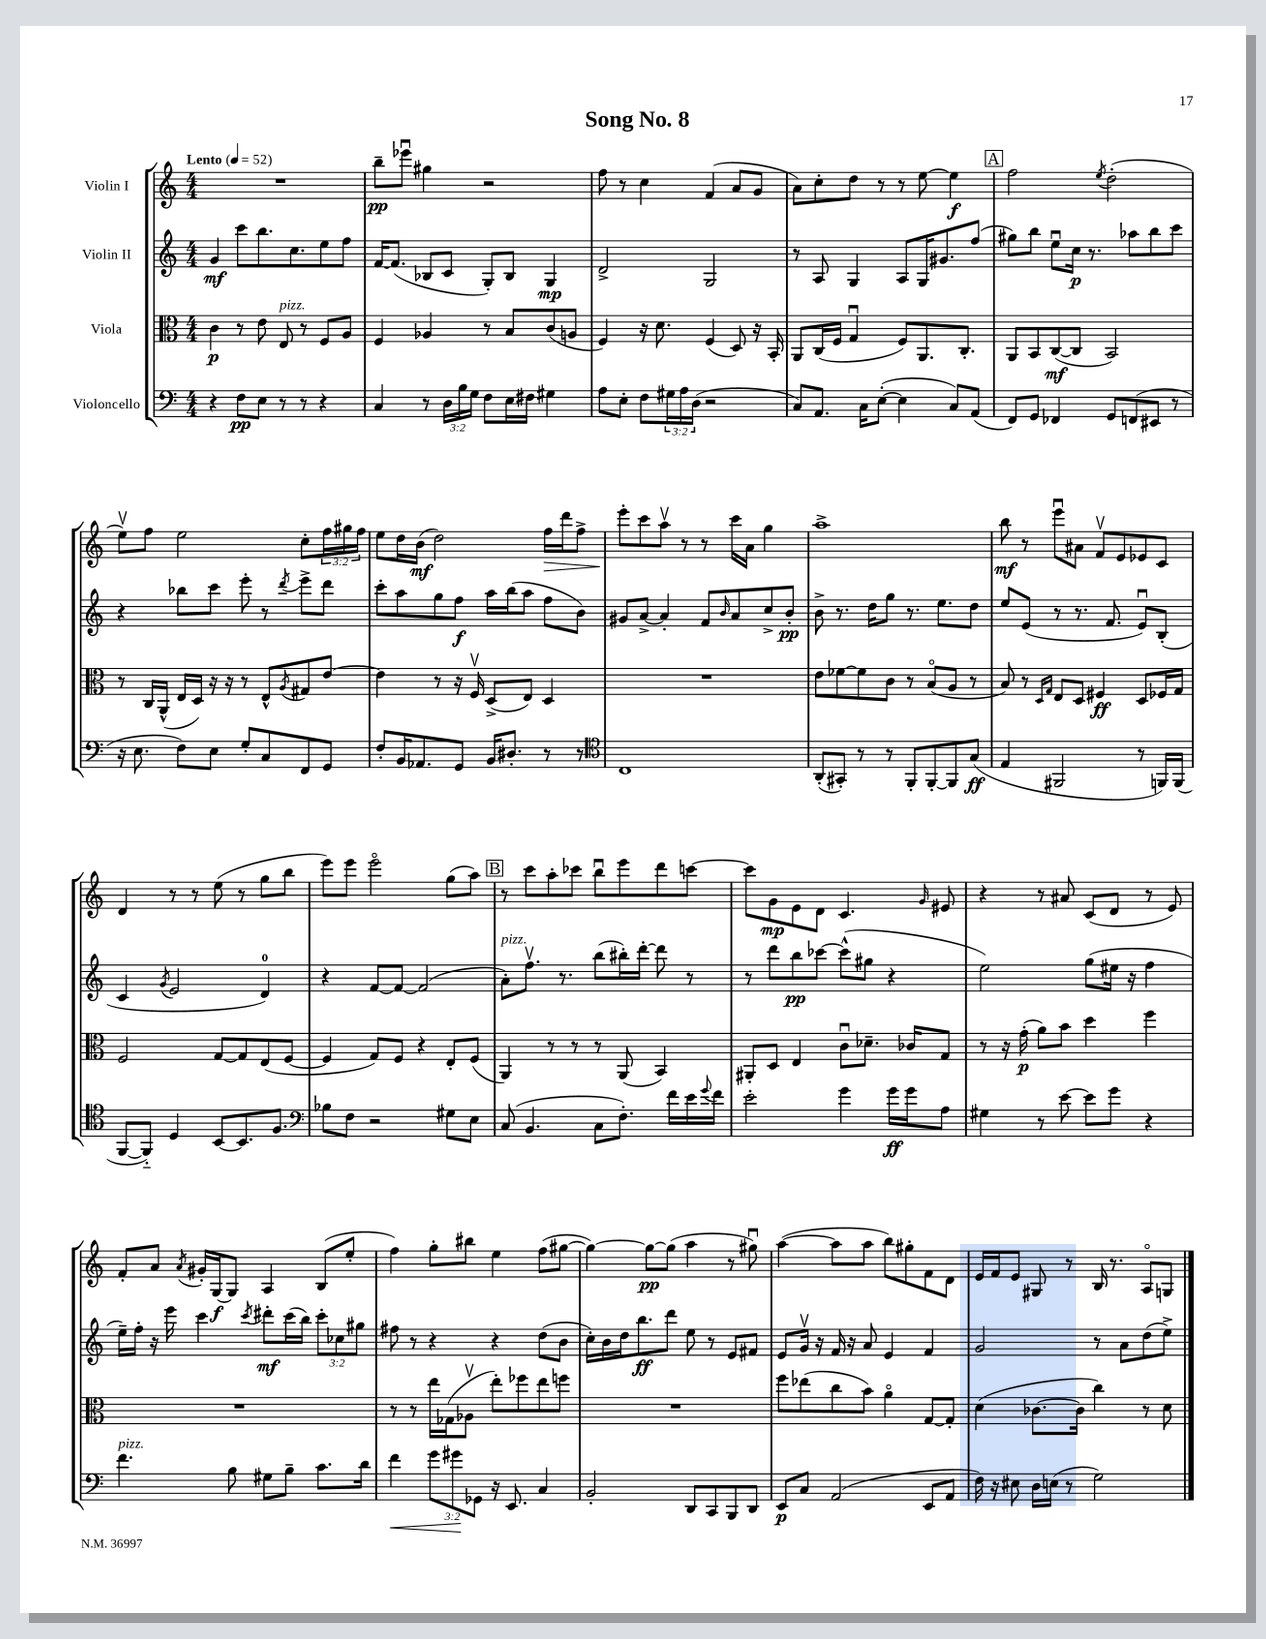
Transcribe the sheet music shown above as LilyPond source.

\header { title = "Song No. 8" }
<<
\new StaffGroup <<
\new Staff = "s0" \with { instrumentName = "Violin I" } {
    \clef treble \key c \major \numericTimeSignature \time 4/4 \override Staff.TupletNumber.text = #tuplet-number::calc-fraction-text \tempo "Lento" 4 = 52
    R1 |
    b''8--\pp ees'''8\downbow gis''4 r2 |
    f''8 r8 c''4 f'4( a'8 g'8 |
    a'8) c''8-. d''8 r8 r8 e''8~ e''4\f |
    \mark \markup { \box "A" } f''2 \acciaccatura { e''8 } d''2-.( |
    e''8\upbow) f''8 e''2 c''8-. \tuplet 3/2 { f''16 gis''16 f''16 } |
    e''8 d''16 b'16\mf( d''2) f''16\> d'''16 f''8-> |
    e'''8-.\! c'''8 a''8\upbow r8 r8 c'''16 a'16 g''4 |
    a''1-> |
    b''8\mf r8 e'''8\downbow ais'8 f'8\upbow e'8 ees'8 c'8 |
    d'4 r8 r8 e''8( r8 g''8 b''8 |
    e'''8) e'''8 e'''2\flageolet g''8( a''8) |
    \mark \markup { \box "B" } r8 c'''8 a''8-. ces'''8 b''8\downbow e'''8 d'''8 c'''8~ |
    c'''8 g'8\mp e'8 d'8 c'4. \grace { g'16 } eis'8 |
    r4 r8 ais'8 c'8( d'8 r8 e'8) |
    f'8-. a'8 \acciaccatura { a'8 } gis'16-. g16~\f g8 a4 b8( e''8-. |
    f''4) g''8-. bis''8 e''4 f''8( gis''8~ |
    gis''4~) gis''8~\pp gis''8( a''4 r8 gis''8\downbow) |
    a''4~( a''8 a''8 b''8) gis''8-. f'8 d'8 |
    e'16 f'16 e'8 gis8 r8 b16 r8. a8\flageolet g8 \bar "|." |
}
\new Staff = "s1" \with { instrumentName = "Violin II" } {
    \clef treble \key c \major \numericTimeSignature \time 4/4 \override Staff.TupletNumber.text = #tuplet-number::calc-fraction-text
    g'4\mf c'''8 b''8. c''8. e''8 f''8 |
    f'16~ f'8.( bes8 c'8 g8-.) bes8 g4\mp |
    d'2-> g2 |
    r8 a8 g4 a8 g16 gis'8. f''8( |
    \mark \markup { \box "A" } gis''8) b''8 e''8\downbow c''16\p r8. aes''8 b''8 c'''8 |
    r4 bes''8 c'''8 e'''8-. r8 \acciaccatura { d'''8 } e'''8-> d'''8 |
    c'''8-. a''8 g''8 f''8\f a''16 b''16( a''8 f''8 b'8) |
    gis'8 a'8~-> a'4-. f'8 \grace { b'16 } a'8 c''8-> b'8-.\pp |
    b'8-> r8. d''16 g''8 r8. e''8. d''8 |
    e''8 e'8( r8 r8. f'8. e'8\downbow) b8-.( |
    c'4 \acciaccatura { g'8 } e'2 d'4-0) |
    r4 f'8~ f'8~ f'2( |
    \mark \markup { \box "B" } a'8-.^\markup { \italic "pizz." }) f''8.\upbow r8. b''8( bis''16-.) d'''16~-. d'''8 r8 |
    r8 d'''8 b''8\pp ces'''8~ ces'''8-^( gis''8 r4 |
    e''2) g''8( eis''16 r16 f''4 |
    e''16--) f''16-. r16 e'''16 c'''4 \acciaccatura { c'''8 } dis'''8-.\mf c'''16( b''16) \tuplet 3/2 { c'''8-. ces''8 gis''8 } |
    fis''8 r8 r4 r4 d''8( b'8 |
    c''16-.) b'16 d''16 b''8.\ff d'''8 e''8 r8 e'8 fis'8 |
    e'8 g'16\upbow r16 f'16 r16 a'8 e'4 f'4 |
    g'2 r8 a'8 d''8( e''8->) \bar "|." |
}
\new Staff = "s2" \with { instrumentName = "Viola" } {
    \clef alto \key c \major \numericTimeSignature \time 4/4
    c'4\p r8 e'8 e8^\markup { \italic "pizz." } r8 f8 a8 |
    f4 aes4 r8 b8 c'8( a8 |
    f4) r16 d'8. f4( d8) r16 b,16-. |
    a,8 c16( f16 g4\downbow f8) a,8. c8.-. |
    \mark \markup { \box "A" } a,8 b,8 c8~\mf( c8 b,2) |
    r8 c16 a,16-^( e16 d16) r16 r16 r8 e8-^ \acciaccatura { a8 } gis8 e'8~ |
    e'4 r8 r16 f16\upbow d8->( e8) d4 |
    R1 |
    e'8 fes'8~ fes'8 c'8 r8 b8\flageolet( a8 r8 |
    b8) r8 \grace { d16 g16 } e8 d8 fis4\ff d8 fes16 g16 |
    f2 g8~ g8 e8( f8~ |
    f4 g8) f8 r4 e8-. f8( |
    \mark \markup { \box "B" } a,4) r8 r8 r8 a,8( b,4) |
    ais,8-. d8 e4 c'8\downbow des'8.-- ces'16 g8 |
    r8 r16 g'16-.\p( a'8) b'8 d''4 f''4 |
    R1 |
    r8 r8 e''16 ges16( aes8\upbow e''8-.) fes''8 e''8 f''8 |
    R1 |
    f''8 ees''8( c''8 b'8) a'4\flageolet g8~ g8-. |
    d'4( ces'8.~ ces'16 c''4) r8 d'8 \bar "|." |
}
\new Staff = "s3" \with { instrumentName = "Violoncello" } {
    \clef bass \key c \major \numericTimeSignature \time 4/4 \override Staff.TupletNumber.text = #tuplet-number::calc-fraction-text
    r4 f8\pp e8 r8 r8 r4 |
    c4 r8 \tuplet 3/2 { d16 b16 g16 } f8 e16 fis16 gis4 |
    a8 e8-. f8 \tuplet 3/2 { gis16 a16 d16( } r2 |
    c8) a,8. c16 e8~-.( e4 c8) a,8( |
    \mark \markup { \box "A" } f,8) g,8 fes,4 g,8 f,8( eis,8 r8 |
    r16 e8. f8) e8 g8-. c8 f,8 g,8 |
    f8-. b,16 aes,8. g,8 b,16 dis8.-. r8 r8 |
    \clef tenor c1 |
    a,8-.( gis,8-.) r8 r8 f,8-. f,8~-. f,8 g8\ff( |
    e4 fis,2 r8 f,16) f,16( |
    f,8~ f,8-_) d4 b,8~ b,8. f8. |
    \clef bass bes8 f8 r2 gis8 e8 |
    \mark \markup { \box "B" } c8( b,4. c8 f8.-.) f'16 e'16 \appoggiatura { g'8 } f'16 |
    e'2-. g'4 g'16\ff g'16 a8 |
    gis4 r8 e'8~ e'8 g'8 r4 |
    f'4.^\markup { \italic "pizz." } b8 gis8 b8-- c'8. d'16 |
    f'4\< \tuplet 3/2 { g'8 gis'8\! ges,8 } r16 e,8. c4 |
    b,2-. d,8 c,8 b,,8 d,8 |
    e,8\p c8 a,2( e,8 a,8 |
    f16) r16 eis8 d16 e16( r8 g2) \bar "|." |
}
>>
>>
\layout { \context { \Score \remove "Bar_number_engraver" } }
